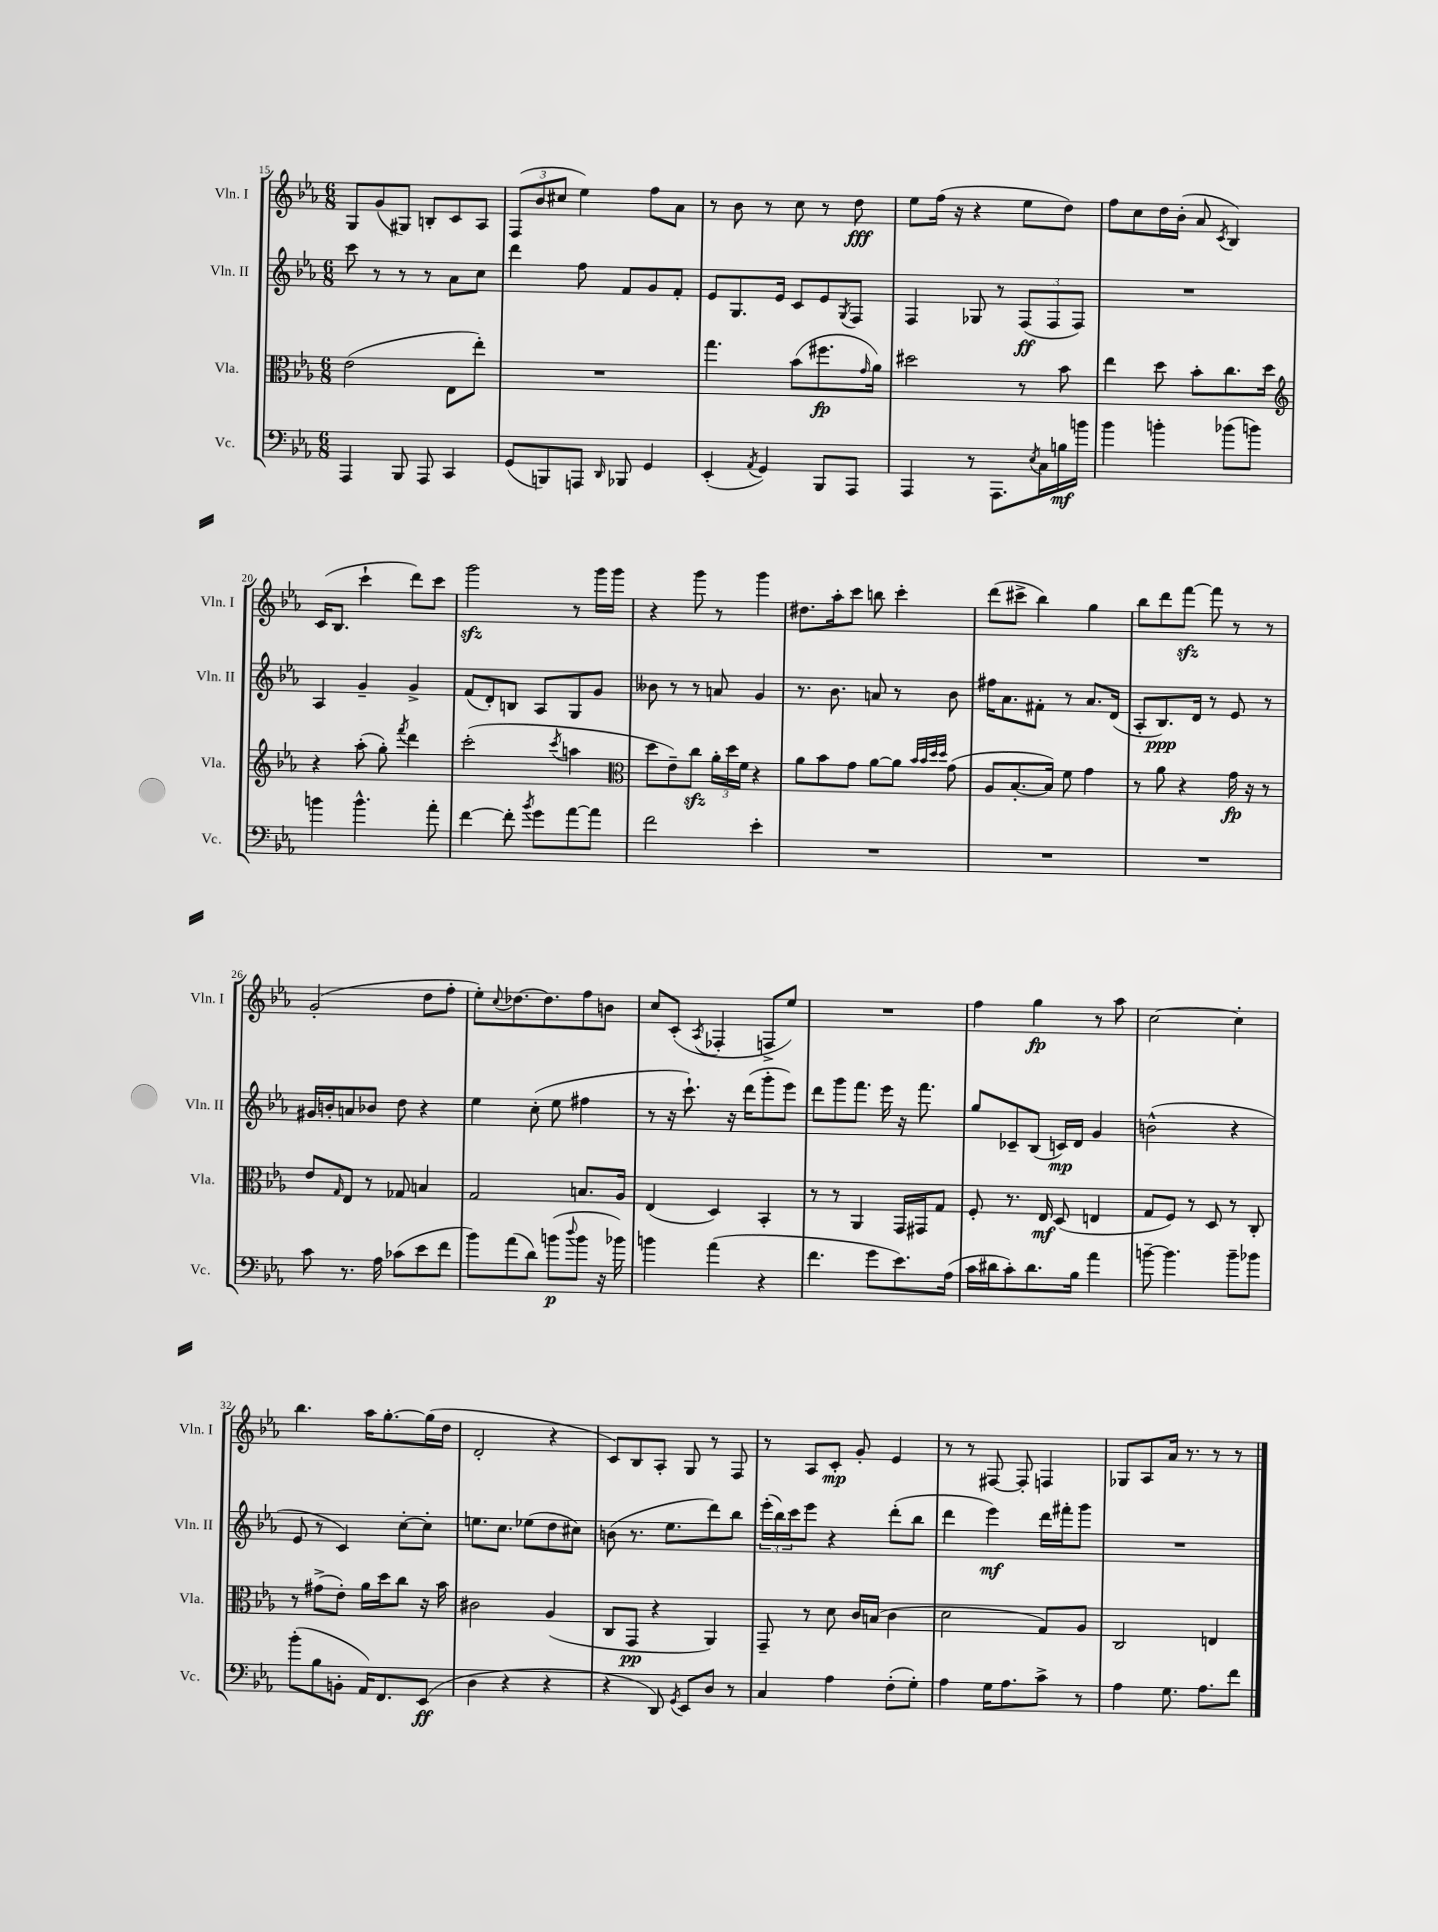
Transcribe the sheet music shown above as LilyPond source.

<<
\new StaffGroup <<
\new Staff = "s0" \with { instrumentName = "Vln. I" shortInstrumentName = "Vln. I" } {
    \clef treble \key ees \major \numericTimeSignature \time 6/8
    g8 g'8( gis8) b8-. c'8 aes8 |
    \tuplet 3/2 { f8( bes'8 cis''8 } ees''4) f''8 aes'8 |
    r8 bes'8 r8 c''8 r8 d''8\fff |
    ees''8 f''16( r16 r4 ees''8 d''8) |
    f''8 c''8 d''16 bes'16-.( aes'8 \acciaccatura { c'8 } bes4) |
    c'16( bes8. c'''4-! d'''8) c'''8 |
    g'''2\sfz r8 g'''16 g'''16 |
    r4 g'''8 r8 g'''4 |
    dis''8. aes''16-. c'''8 b''8 c'''4-. |
    d'''8( cis'''8-> bes''4) g''4 |
    bes''8 d'''8 f'''8~\sfz f'''8 r8 r8 |
    g'2-.( d''8 f''8-. |
    ees''8-.) \appoggiatura { c''8 } des''8.~ des''8. f''8 b'8 |
    c''8 c'8-.( \acciaccatura { aes8 } fes4-. f8-> ees''8) |
    R2. |
    f''4 g''4\fp r8 aes''8 |
    c''2~ c''4-. |
    bes''4. aes''16 g''8.~-. g''16( d''16 |
    d'2-. r4 |
    c'8) bes8 aes8-. g8 r8 f8 |
    r8 aes8 c'8-.\mp g'8-. ees'4 |
    r8 r8 fis8~ fis8-. f4 |
    ges8 aes8 aes'16 r8. r8 r8 \bar "|." |
}
\new Staff = "s1" \with { instrumentName = "Vln. II" shortInstrumentName = "Vln. II" } {
    \clef treble \key ees \major \numericTimeSignature \time 6/8
    c'''8 r8 r8 r8 aes'8 c''8 |
    d'''4 f''8 f'8 g'8 f'8-. |
    ees'8 g8. ees'16 c'8 ees'8 \acciaccatura { g8 } f8 |
    f4 ges8 r8 \tuplet 3/2 { f8\ff( f8 f8) } |
    R2. |
    aes4 g'4-- g'4-> |
    f'8( d'8-.) b8 aes8 g8 g'8 |
    beses'8 r8 r8 a'8 g'4 |
    r8. bes'8. a'8 r8 bes'8 |
    fis''16 aes'8. fis'8-. r8 aes'8. d'16( |
    aes8-. bes8.\ppp) d'16 r8 ees'8 r8 |
    gis'16 b'16-. a'8 bes'8 d''8 r4 |
    ees''4 c''8-.( ees''8 fis''4 |
    r8 r16 c'''8.-!) r16 d'''16( g'''8-. ees'''8) |
    d'''8 g'''8 f'''8. ees'''16 r16 f'''8. |
    g''8 ces'8-- bes8( c'16\mp) d'16 g'4 |
    b'2-^( r4 |
    ees'8 r8 c'4) c''8~-. c''8-. |
    e''8. c''8. ees''8( d''8 cis''8) |
    b'8( r8. ees''8. d'''8) bes''8 |
    \tuplet 3/2 { ees'''16-.( bes''16) c'''16 } ees'''8 r4 d'''8-.( bes''8 |
    d'''4 ees'''4\mf) d'''16 fis'''16-. g'''8 |
    R2. \bar "|." |
}
\new Staff = "s2" \with { instrumentName = "Vla." shortInstrumentName = "Vla." } {
    \clef alto \key ees \major \numericTimeSignature \time 6/8
    ees'2( ees8 ees''8-.) |
    R2. |
    g''4. bes'8( fis''8.\fp \grace { g'16 } aes'16) |
    dis''2 r8 bes'8 |
    ees''4 d''8 bes'8-. c''8. d''16 |
    \clef treble r4 aes''8-.( g''8-.) \acciaccatura { f'''8 } d'''4 |
    c'''2-.( \acciaccatura { c'''8 } a''4 |
    \clef alto d''8 ees'8--) c''8\sfz \tuplet 3/2 { aes'16-. d''16 f'16 } r4 |
    aes'8 bes'8 g'8 aes'8~ aes'8 \grace { bes'32 bes'32 d''32 d''32 } g'8( |
    aes8 bes8.~-. bes16) f'8 g'4 |
    r8 aes'8 r4 g'16\fp r16 r8 |
    ees'8 \grace { g16 } ees8 r8 ges8 b4 |
    g2 b8. aes16 |
    ees4( d4) bes,4-. |
    r8 r8 aes,4 g,16 gis,16 g8 |
    f8-. r8. ees16\mf d8( e4 |
    g8 f8) r8 d8 r8 c8-. |
    r8 gis'8->( ees'8-.) aes'16 d''16 c''8 r16 bes'16 |
    cis'2 aes4( |
    c8 g,8\pp r4 aes,4) |
    g,8-- r8 d'8 c'16 b16( c'4 |
    d'2 g8) aes8 |
    c2 e4 \bar "|." |
}
\new Staff = "s3" \with { instrumentName = "Vc." shortInstrumentName = "Vc." } {
    \clef bass \key ees \major \numericTimeSignature \time 6/8
    aes,,4 bes,,8 aes,,8 c,4 |
    g,8( b,,8) a,,8 \grace { d,16 } bes,,8 g,4 |
    ees,4-.( \acciaccatura { aes,8 } g,4) bes,,8 aes,,8 |
    aes,,4 r8 aes,,8. \acciaccatura { ees8 } c16 b16\mf b'16 |
    bes'4 b'4-. bes'8( b'8) |
    b'4 b'4.-^ aes'8-. |
    f'4~ f'8-. \acciaccatura { bes'8 } g'8 aes'8~ aes'8 |
    f'2 ees'4-. |
    R2. |
    R2. |
    R2. |
    c'8 r8. aes16 ces'8( ees'8 f'8 |
    bes'8) aes'8( d'8) b'8\p( \appoggiatura { d''8 } b'8 r16 bes'16) |
    b'4 aes'4( r4 |
    f'4. g'8 ees'8.) aes16( |
    c'16 dis'16 c'8-.) dis'8. bes16 aes'4 |
    b'8~-- b'4. b'8-- bes'8 |
    bes'8-.( bes8 b,8-. aes,16) f,8. ees,8\ff( |
    d4 r4 r4 |
    r4 d,8) \acciaccatura { g,8 } ees,8 d8 r8 |
    c4 aes4 f8-.( g8-.) |
    aes4 g16 aes8. c'8-> r8 |
    aes4 g8. aes8. f'8 \bar "|." |
}
>>
>>
\layout { \context { \Score currentBarNumber = #15 } }
